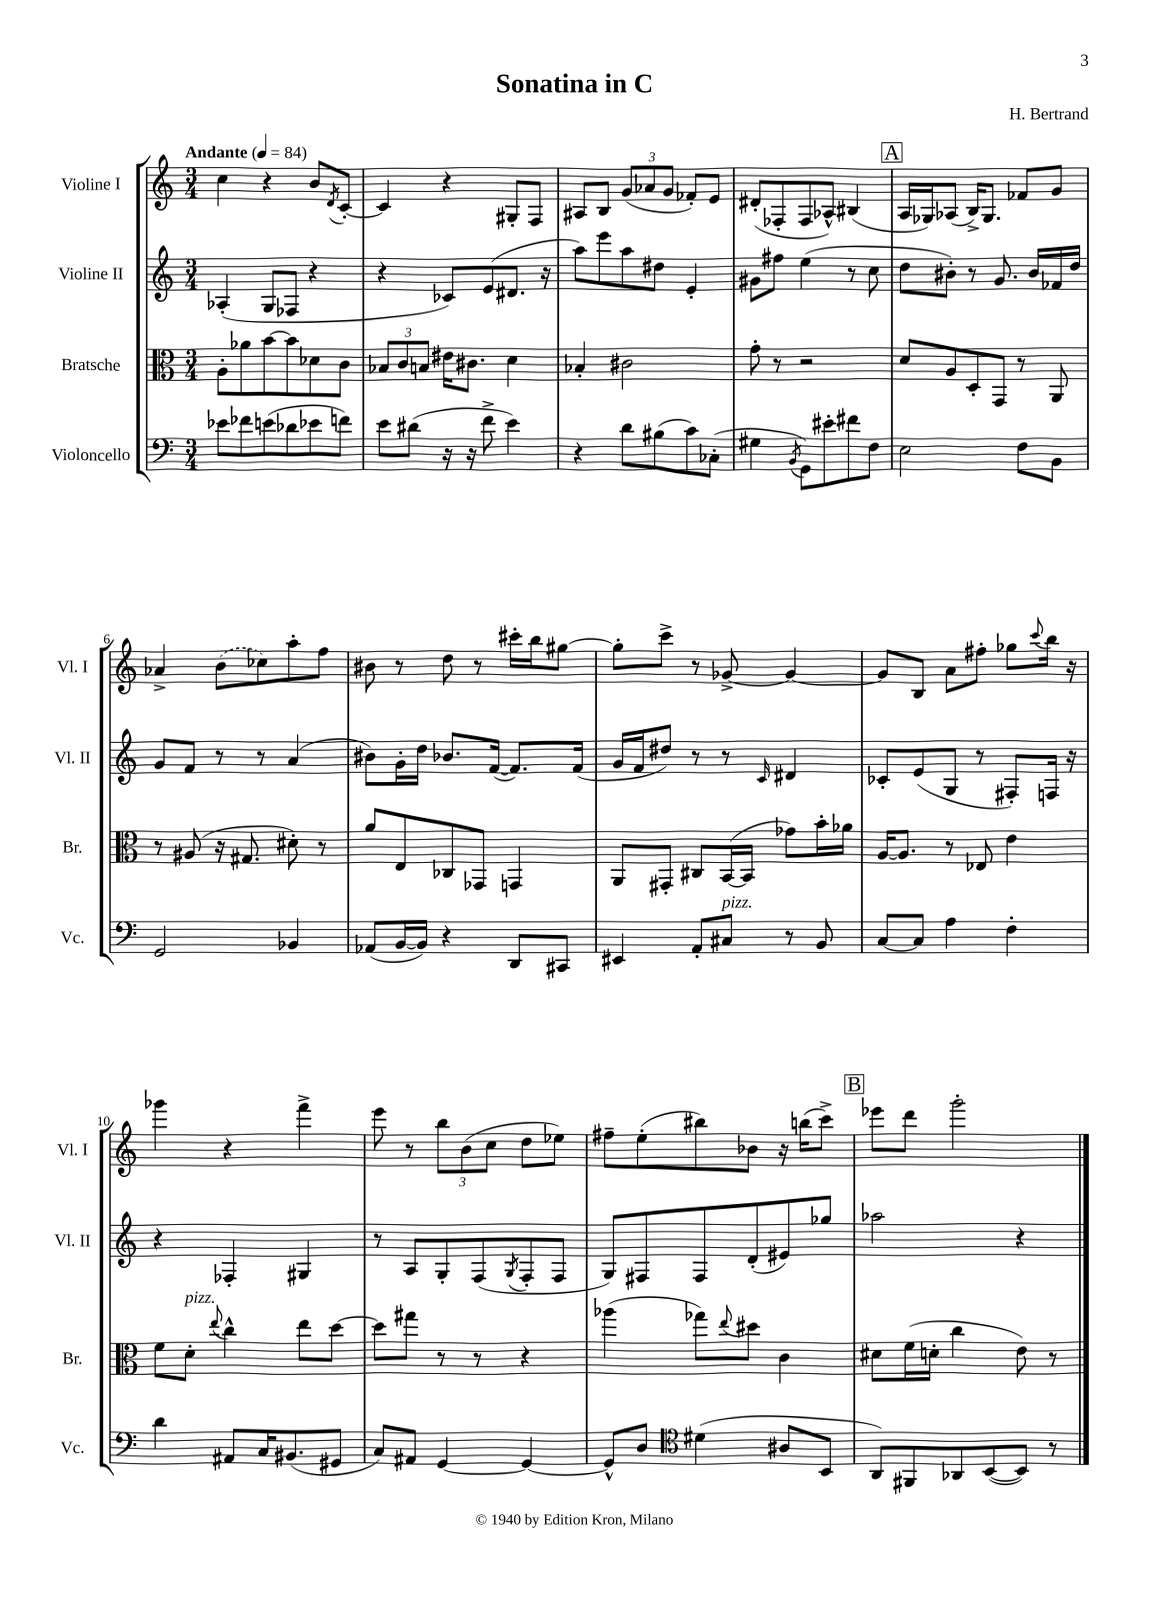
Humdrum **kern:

**kern	**kern	**kern	**kern
*part4	*part3	*part2	*part1
*staff4	*staff3	*staff2	*staff1
*I"Violoncello	*I"Bratsche	*I"Violine II	*I"Violine I
*I'Vc.	*I'Br.	*I'Vl. II	*I'Vl. I
*clefF4	*clefC3	*clefG2	*clefG2
*k[]	*k[]	*k[]	*k[]
*M3/4	*M3/4	*M3/4	*M3/4
*MM84	*MM84	*MM84	*MM84
=1	=1	=1	=1
!	!	!	!LO:TX:a:B:t=Andante
8e-X\L	8A'\L	(4A-X'/	4cc\
8f-X\	8a-X\	.	.
(8en\	[8b\	8G/L	4r
8d-X\	8b\]	8F-X/J	.
8e-X\	8d-X\	4r	8b/L
.	.	.	8qd/
8fn\J)	8c\J	.	[8c'/J
=2	=2	=2	=2
8e\L	12B-X/L	4r	4c/]
.	12c/	.	.
(8d#X\J	.	.	.
.	12Bn/J	.	.
16r	16e#X\KL	8c-X/L)	4r
16r	8.c#X\J	.	.
8f^\	.	(8e/	.
4e\)	4d\	8.d#X/J	8G#X'/L
.	.	.	8F/J
.	.	16r	.
=3	=3	=3	=3
4r	4B-X'/	8aa\L)	8A#X/L
.	.	8eee\	8B/J
8d\L	2c#X\	8aa\	(12g/L
.	.	.	12a-X/
(8B#X\	.	8dd#X\J	.
.	.	.	12g/J
8c\)	.	4e'/	8f-X'/L)
(8C-X'\J	.	.	8e/J
=4	=4	=4	=4
4G#X\	8g'\	8g#X\L	(8d#X'/L
.	8r	8ff#X\J	8F-X'/
8qBB/	.	.	.
8GG\L)	2r	(4ee\	8F-/
8e#X'\	.	.	8A-X^^/J)
8f#X\	.	8r	(4B#X/
8F\J	.	8cc\	.
!!LO:REH:place=s1:t=A
=5	=5	=5	=5
2E\	8d/L	8dd\L	16A/LL
.	.	.	16G-X/J)
.	8A/	8b#X'\J)	(8A-X/J
.	8D'/	8r	16B^/KL)
.	.	.	8.G-/J
.	8GG/J	8.g/	.
8F\L	8r	.	8f-X/L
.	.	16b#/LL	.
8BB\J	8AA/	16f-X/	8g/J
.	.	16dd/JJ	.
!!LO:LB:g=z
=6	=6	=6	=6
2GG/	8r	8g/L	4a-X^/
.	(8A#X/	8f/J	.
.	16r	8r	(8b\L
.	8.G#X/	.	.
.	.	8r	8cc-X\)
4BB-X/	8d#X'\)	(4a/	8aa'\
.	8r	.	8ff\J
=7	=7	=7	=7
(8AA-X/L	8a/L	8b#X\L)	8b#X\
[16BB/L	8E/	16g'\L	8r
16BB/JJ])	.	16dd\JJ	.
4r	8C-X/	8.b-X/L	8dd\
.	8GG-X/J	.	8r
.	.	([16f/Jk	.
8DD/L	4GGn/	8.f/L])	16ccc#X'\LL
.	.	.	16bb\J
8CC#X/J	.	.	[8gg#X\J
.	.	(16f/Jk	.
=8	=8	=8	=8
4EE#X/	8AA/L	16g/LL	8gg#'\L]
.	.	16f/J	.
.	8GG#X'/J	8dd#X/J)	8ccc^\J
8AA'/L	8C#X/L	8r	8r
!LO:TX:a:i:t=pizz.	!	!	!
8C#X/J	([16BB/L	8r	[8g-X^/
.	16BB/JJ]	.	.
.	.	16qqc/	.
8r	8g-X\L)	4d#X/	4g-/_
8BB/	16b'\L	.	.
.	16a-X\JJ	.	.
=9	=9	=9	=9
[8C/L	[16A/KL	8c-X'/L	8g-/L]
.	8.A/J]	.	.
8C/J]	.	(8e/	8B/J
4A\	8r	8G/J	8a\L
.	8E-X/	8r	8ff#X'\J
4F'\	4e\	8F#X'/L)	8gg-X\L
.	.	.	8qqccc/
.	.	16Fn/Jk	16bb\Jk
.	.	16r	16r
!!LO:LB:g=z
=10	=10	=10	=10
4d\	8f\L	4r	4ggg-X\
!	!LO:TX:a:i:t=pizz.	!	!
.	8d'\J	.	.
.	8qqee/	.	.
8AA#X/L	4cc^^\	4F-X'/	4r
16C/K	.	.	.
(8.BB#X/	.	.	.
.	8ee\L	4G#X/	4fff^\
8GG#X/J	[8dd\J	.	.
=11	=11	=11	=11
8C/L)	8dd\L]	8r	8eee\
8AA#X/J	8gg#X\J	8A/L	8r
[4GG/	8r	8G'/	12bb\L
.	.	.	(12b\
.	8r	(8F/	.
.	.	.	12cc\J
.	.	8qG/	.
4GG/_	4r	8F'/	8dd\L
.	.	8F/J	8ee-X\J)
=12	=12	=12	=12
8GG^^/L]	(4aa-X\	8G/L)	8ff#X~\L
8D/J	.	8F#X/	(8ee'\
*clefC4	*	*	*
(4d#X\	8gg-X\L)	8F#/	8bb#X\)
.	8qqee/	.	.
.	8dd#X\J	(8d'/	8b-X\J
8A#X/L	4c\	8e#X/)	16r
.	.	.	(16bbn\KL
8BB/J	.	8gg-X/J	8ccc^\J)
!!LO:REH:place=s1:t=B
=13	=13	=13	=13
8AA/L)	8d#X\L	2aa-X\	8eee-X\L
8FF#X/	(16f\L	.	8ddd\J
.	16dn'\JJ	.	.
8AA-X/	4cc\	.	2ggg'\
([8BB/	.	.	.
8BB/J])	8e\)	4r	.
8r	8r	.	.
==	==	==	==
*-	*-	*-	*-
